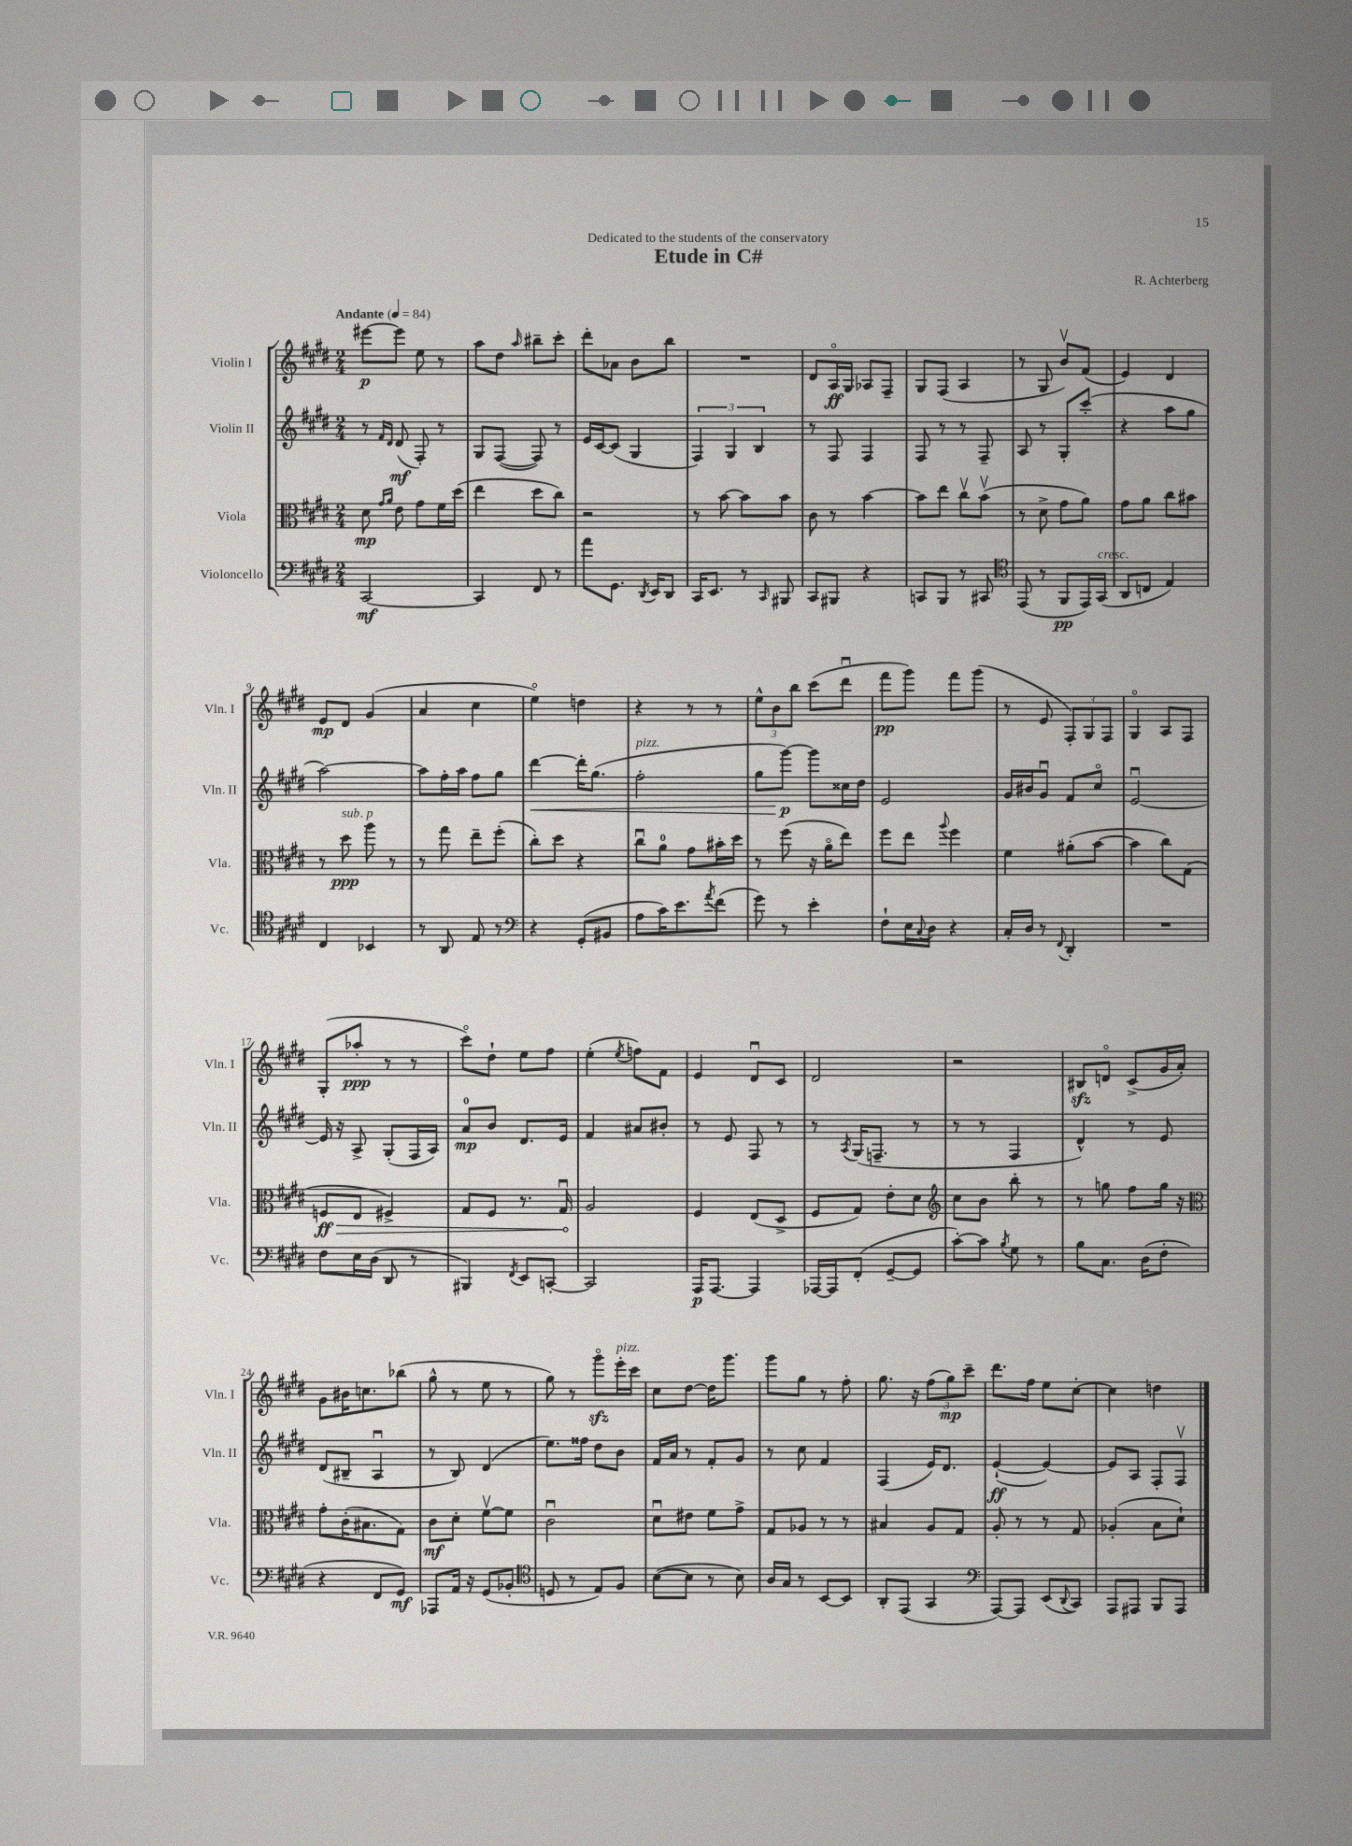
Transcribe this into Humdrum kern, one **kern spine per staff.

**kern	**kern	**kern	**kern
*staff4	*staff3	*staff2	*staff1
*clefF4	*clefC3	*clefG2	*clefG2
*k[f#c#g#d#]	*k[f#c#g#d#]	*k[f#c#g#d#]	*k[f#c#g#d#]
*M2/4	*M2/4	*M2/4	*M2/4
*MM84	*MM84	*MM84	*MM84
[2CC#/	8d#\	8r	[8eee#\L
.	16qqg#/LL	16qqf#/LL	.
.	16qqa/JJ	16qqd#/JJ	.
.	8e\	(8d#/	8eee#\]J
.	8g#\L	8F#'/)	8ee\
.	16f#\L	8r	8r
.	(16dd#\JJ	.	.
=	=	=	=
4CC#/]	4ee\	8G#/L	8aa\L
.	.	([8F#/J	8dd#\J
.	.	.	16qqaa/
8FF#/	8dd#\L	8F#/])	8bb#~\L
8r	8cc#\J)	8r	8ccc#'\J
=	=	=	=
8a\L	2r	16e/LL	8ddd#'\L
.	.	[16c#/J	.
8.GG#\J	.	(8c#/]J	8a-\J
.	.	4G#/	8b\L
8qDD#/	.	.	.
16EE/LK	.	.	.
8DD#/J	.	.	8bb\J
=	=	=	=
16CC#/LK	8r	6F#/)	2r
8.EE/J	.	.	.
.	[8b\	.	.
.	.	6G#/	.
8r	8b\]L	.	.
.	.	6B/	.
16qqCC#/	.	.	.
8BBB#/	8b\J	.	.
=	=	=	=
8CC#/L	8c#\	8r	8d#/L
8BBB#/J	8r	8F#/	16Ao/L
.	.	.	16G#/JJ
4r	[4b\	4F#/	8A-/L
.	.	.	8F#~/J
=	=	=	=
8CC/L	8b\]L	8F#/	8G#/L
8BBB/J	8ee\J	8r	(8F#/J
8r	8cc#v\L	8r	4A/
8CC#/	(8bv\J	8F#~/	.
=	=	=	=
*clefC4	*	*	*
(8EE/	8r	8A/	8r
8r	8d#^\	8r	8G#/
8FF#/L	8g#\L	8G#'/L	8bv/L)
16EE/L)	8a\J)	(8ccc#'/J	(8f#/J
(16GG#/JJ	.	.	.
=	=	=	=
8AA/L	8g#\L	4r	4e/)
8C/J	8a\J	.	.
4E/)	8cc#\L	8aa\L	4d#/
.	8b#\J	8gg#\J	.
=	=	=	=
4C#/	8r	[2aa\)	8e/L
.	8dd#\	.	8d#/J
4BB-/	8aa\	.	(4g#/
.	8r	.	.
=	=	=	=
8r	8r	8aa\]L	4a/
8AA/	8gg#\	16ff#'\L	.
.	.	16aa\JJ	.
8E/	8ee~\L	8ff#\L	4cc#\
8r	(8ff#'\J	8gg#\J	.
=	=	=	=
*clefF4	*	*	*
4r	8cc#'\L)	[4ddd#\	4eeo\)
.	8dd#\J	.	.
(8GG#'/L	4r	16ddd#'\]LK	4dd\
.	.	(8.gg#\J	.
8BB#/J	.	.	.
=	=	=	=
8A\L	8cc#u\L	2ff#'\	4r
16c#\K)	8a\J	.	.
8.e\	.	.	.
.	8g#\L	.	8r
8qa/	.	.	.
(8f#\J	16b#'\L	.	8r
.	16dd#\JJ	.	.
=	=	=	=
8g#\)	8r	8gg#\L	12ee^^\L
.	.	.	12b\
8r	(8ff#\	[8ggg#\J)	.
.	.	.	12bb\J
4e'\	16r	8ggg#\]L	(8ccc#\L
.	16ao\LK	.	.
.	8ee\J)	16cc##\L	8ddd#u\J
.	.	16dd#\JJ	.
=	=	=	=
8F#`\L	8ff#\L	2e/	8fff#\L
16E\L	8ee\J	.	8ggg#\J)
8qqC#/	.	.	.
16D#\JJ	.	.	.
.	8qqaa/	.	.
4r	4ff#\	.	8fff#\L
.	.	.	(8ggg#\J
=	=	=	=
16C#'/LL	4f#\	16g#/LL	8r
16D#/JJ	.	16b#/J	.
8r	.	8g#u/J	8e/
8qqFF#/	.	.	.
4DD#'/	(8a#'\L	8f#/L	12F#'/L)
.	.	.	12G#/
.	[8b\J	8cc#o/J	.
.	.	.	12F#/J
=	=	=	=
2r	4b\]	[2eu/	4G#o/
.	8cc#\L)	.	8A/L
.	(8G#\J	.	8F#/J
=	=	=	=
8F#\L	8F/L	16e/]	(8G#'/L
.	.	16r	.
16E\L	8E/J	8A^/	8aa-'/J
(16D#\JJ	.	.	.
8DD#/	4F#^/)	(8G#'/L	8r
8r	.	16F#/L	8r
.	.	16A/JJ)	.
=	=	=	=
4BBB#/)	8G#/L	8a/L	8ccc#o\L)
.	8F#/J	8b/J	8dd#`\J
8qFF#/	.	.	.
8EE/L	8.r	8.d#/L	8ee\L
[8CC'/J	.	.	8ff#\J
.	16G#u/	16e/Jk	.
=	=	=	=
2CC/]	2A/	4f#/	(4ee'\
.	.	.	8qee/
.	.	8a#/L	8ff\L)
.	.	8b#'/J	8f#\J
=	=	=	=
16AAA/LK	4F#/	8r	4e/
[8.AAA/J	.	.	.
.	.	8e/	.
4AAA/]	(8E/L	8F#/	8d#u/L
.	8D#^/J	8r	8c#/J
=	=	=	=
[16AAA-/LL	8F#/L	8r	2d#/
16AAA-/]J	.	.	.
.	.	8qA/	.
(8FF#'/J	8G#/J)	(16G#/LK	.
.	.	8.F~/J	.
[8GG#~/L	8e'\L	.	.
8GG#/]J	8d#\J	8r	.
=	=	=	=
*	*clefG2	*	*
[8c#'\L)	8cc#\L	8r	2r
8c#\]J	8b\J	8r	.
8qB/	.	.	.
8G#\	8bb'\	4F#/	.
8r	8r	.	.
=	=	=	=
8B\L	8r	4d#^^/)	8B#/L
8.C#\J	8gg\	.	8do/J
.	8ff#\L	8r	(8c#^/L
(16D#\LK	.	.	.
8F#'\J	16gg\Jk	8e/	16g#/L
.	16r	.	16a'/JJ)
=	=	=	=
*	*clefC3	*	*
4r	8g#'\L	(8d#/L	8g#\L
.	(16c#'\K	8B#~/J	16b#\K
.	8.B#\	.	8.cc\
8FF#/L	.	4Au/	.
8GG#/J)	8G#\J)	.	(8bb-\J
=	=	=	=
8AAA-/L	8c#\L	8r	8gg#^^\
16AA/Jk	8d#'\J	8B/)	8r
16r	.	.	.
(8GG#/L	[8f#v\L	(4d#/	8ee\
8BB-'/J	8f#\]J	.	8r
=	=	=	=
*clefC4	*	*	*
8D/	2c#u\	8.ee\L)	8gg#\)
8r	.	.	8r
.	.	16ff##\Jk	.
8E/L)	.	8dd#\L	8ggg#o\L
8F#/J	.	8b\J	16eee'\L
.	.	.	16ccc#\JJ
=	=	=	=
([8B\L	8d#u\L	16f#/LL	8cc#\L
.	.	16a/JJ	.
8B\]J	8e#\J	8r	[8dd#\J
8r	8f#\L	8f#'/L	16dd#\]LK
.	.	.	8.ggg#\J
8B\)	8g#^\J	8g#/J	.
=	=	=	=
16A/LL	8G#/L	8r	8ggg#\L
16G#/JJ	.	.	.
8r	8A-/J	8cc#\	8gg#\J
[8BB/L	8r	4f#/	8r
8BB/]J	8r	.	8ff#'\
=	=	=	=
8AA'/L	4B#/	(4F#/	8.gg#\
(8EE/J	.	.	.
.	.	.	16r
4GG#/	8A/L	16e/LK)	(12ff#\L
.	.	8.d#/J	.
.	.	.	12gg#\)
.	8G#/J	.	.
.	.	.	12ccc#~\J
=	=	=	=
*clefF4	*	*	*
[8AAA/L)	8A'/	([4e`/	8.ddd#\L
8AAA/]J	8r	.	.
.	.	.	16ff#\Jk
(8EE/L	8r	4e/_)	8ee\L
8qqDD#/	.	.	.
8CC#/J)	8G#/	.	[8cc#'\J
=	=	=	=
8AAA/L	(4A-'/	8e/]L	4cc#\]
8AAA#/J	.	8A/J	.
8BBB/L	8B\L	8F#'/L	4dd\
8AAA#/J	8d#`\J)	8F#v/J	.
==	==	==	==
*-	*-	*-	*-
